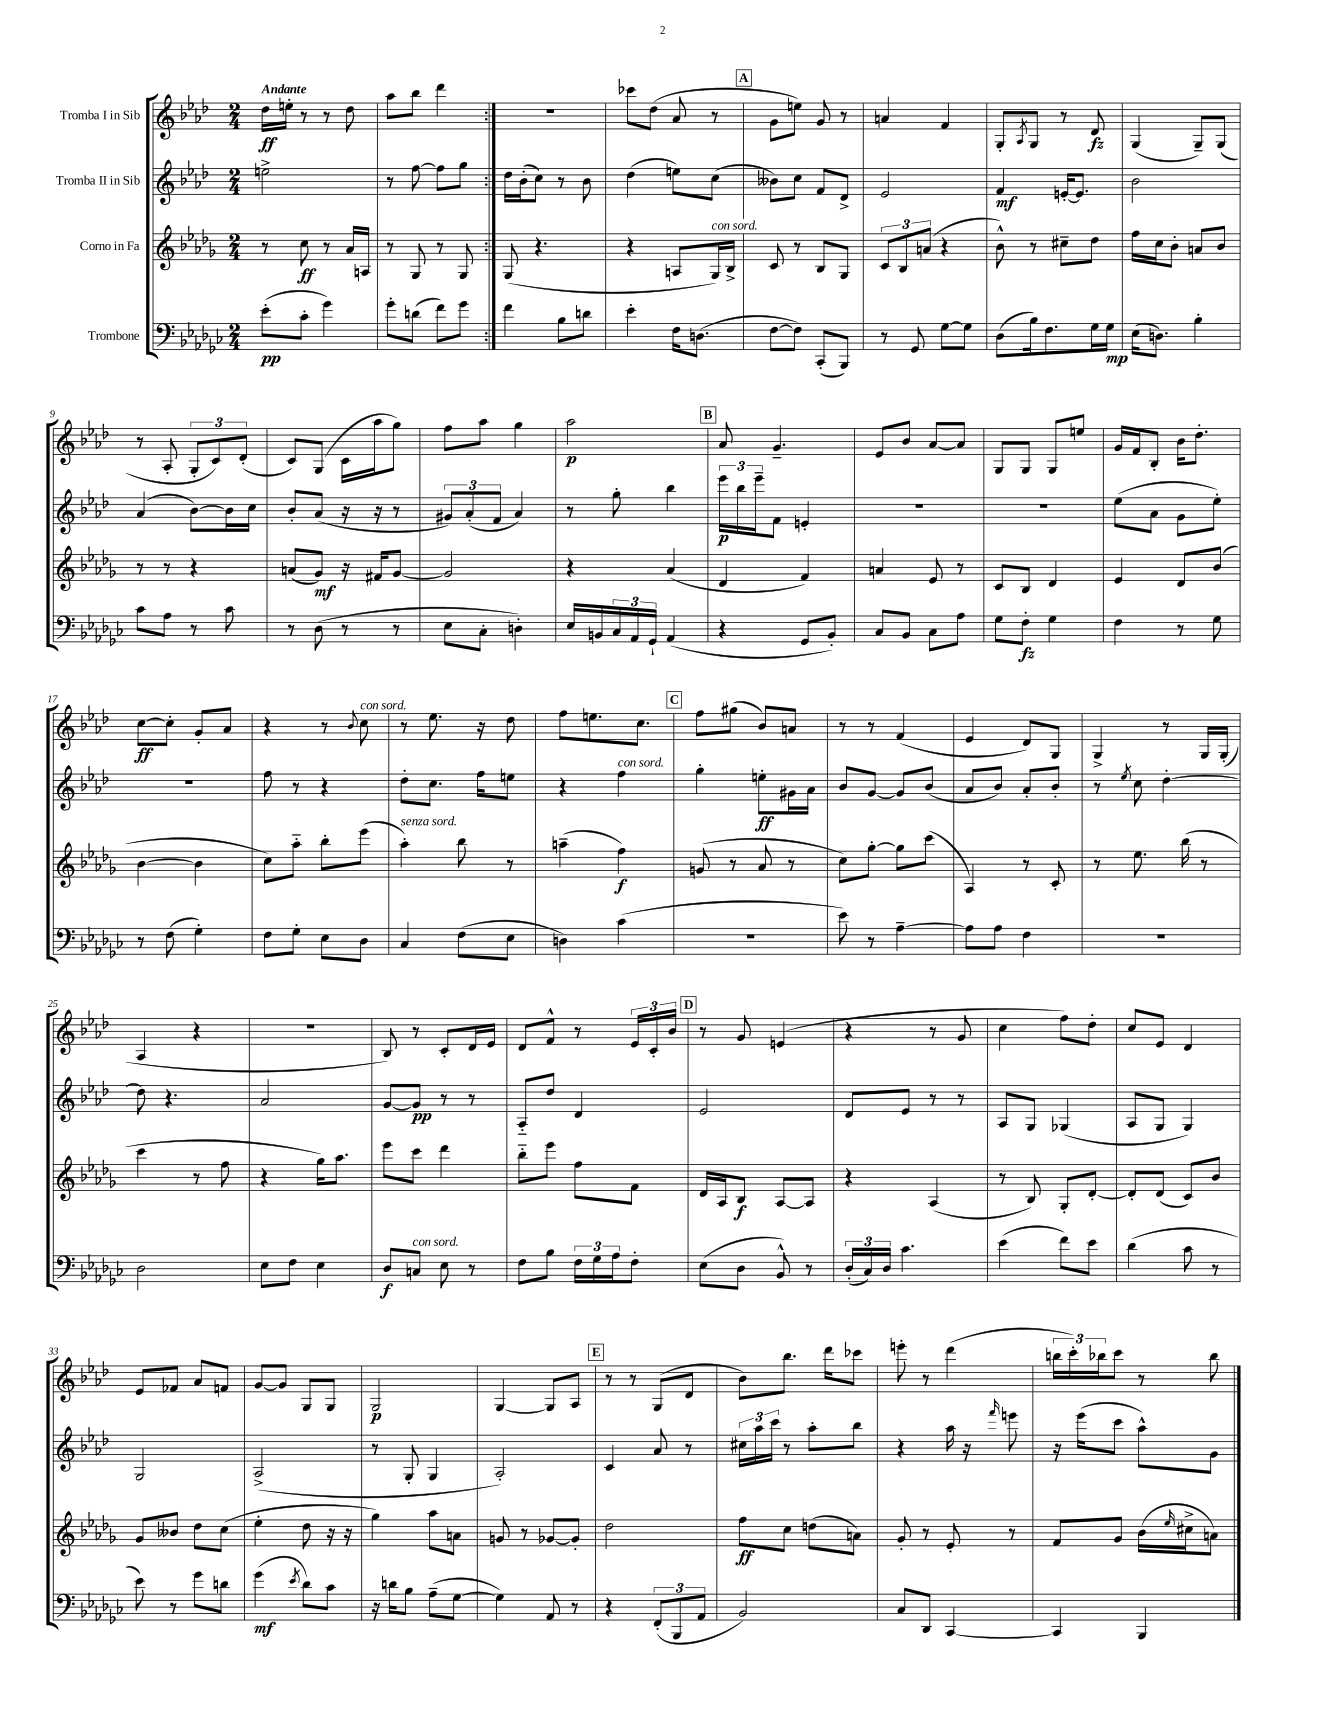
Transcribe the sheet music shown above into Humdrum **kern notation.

**kern	**dynam	**kern	**dynam	**kern	**dynam	**kern	**dynam
*part4	*part4	*part3	*part3	*part2	*part2	*part1	*part1
*staff4	*staff4	*staff3	*staff3	*staff2	*staff2	*staff1	*staff1
*I"Trombone	*	*I"Corno in Fa	*	*I"Tromba II in Sib	*	*I"Tromba I in Sib	*
*clefF4	*	*clefG2	*	*clefG2	*	*clefG2	*
*k[b-e-a-d-g-c-]	*	*k[b-e-a-d-g-]	*	*k[b-e-a-d-]	*	*k[b-e-a-d-]	*
*M2/4	*	*M2/4	*	*M2/4	*	*M2/4	*
=1	=1	=1	=1	=1	=1	=1	=1
!	!	!	!	!	!	!LO:TX:a:B:t=Andante	!
(8e-'\L	pp	8r	.	2een^\	.	16dd-\LL	ff
.	.	.	.	.	.	16een'\JJ	.
8c-'\J	.	8cc\	ff	.	.	8r	.
4g-\)	.	8r	.	.	.	8r	.
.	.	16a-/LL	.	.	.	8dd-\	.
.	.	16An/JJ	.	.	.	.	.
=2	=2	=2	=2	=2	=2	=2	=2
8g-'\L	.	8r	.	8r	.	8aa-\L	.
(8dn\J	.	8G-/	.	[8ff\	.	8bb-\J	.
8f\L)	.	8r	.	8ff\L]	.	4ddd-\	.
8g-\J	.	8G-/	.	8gg\J	.	.	.
=3:|!	=3:|!	=3:|!	=3:|!	=3:|!	=3:|!	=3:|!	=3:|!
4f\	.	(8G-/	.	16dd-\LL	.	2r	.
.	.	.	.	(16b-'\J	.	.	.
.	.	4.r	.	8cc\J)	.	.	.
8B-\L	.	.	.	8r	.	.	.
8dn\J	.	.	.	8b-\	.	.	.
=4	=4	=4	=4	=4	=4	=4	=4
4e-'\	.	4r	.	(4dd-\	.	8ccc-X\L	.
.	.	.	.	.	.	(8dd-\J	.
16F\KL	.	8An/L	.	8een\L)	.	8a-/	.
(8.Dn\J	.	.	.	.	.	.	.
!	!	!LO:TX:a:i:t=con sord.	!	!	!	!	!
.	.	16G-/L)	.	(8cc\J	.	8r	.
.	.	16B-^/JJ	.	.	.	.	.
!!LO:REH:place=s1:t=A
=5	=5	=5	=5	=5	=5	=5	=5
[8F\L	.	8c/	.	8b--X\L)	.	8g\L	.
8F\J])	.	8r	.	8cc\J	.	8een\J)	.
(8CC-'/L	.	8B-/L	.	8f/L	.	8g/	.
8BBB-/J)	.	8G-/J	.	8d-^/J	.	8r	.
=6	=6	=6	=6	=6	=6	=6	=6
8r	.	12c/L	.	2e-/	.	4an/	.
.	.	12B-/	.	.	.	.	.
8GG-/	.	.	.	.	.	.	.
.	.	(12an/J	.	.	.	.	.
[8G-\L	.	4r	.	.	.	4f/	.
8G-\J]	.	.	.	.	.	.	.
=7	=7	=7	=7	=7	=7	=7	=7
(8D-\L	.	8b-^^\)	.	4f/	mf	8G'/L	.
.	.	.	.	.	.	8qA-/	.
16B-\k)	.	8r	.	.	.	8G/J	.
8.F\	.	.	.	.	.	.	.
.	.	8cc#X~\L	.	[16en'/KL	.	8r	.
.	.	.	.	8.e/J]	.	.	.
16G-\L	.	8dd-\J	.	.	.	8d-/	fz
16G-\JJ	mp	.	.	.	.	.	.
=8	=8	=8	=8	=8	=8	=8	=8
(16E-\KL	.	16ff\LL	.	2b-\	.	(4G/	.
8.Dn\J)	.	16cc\J	.	.	.	.	.
.	.	8b-'\J	.	.	.	.	.
4B-'\	.	8an/L	.	.	.	8G~/L)	.
.	.	8b-/J	.	.	.	(8G/J	.
!!LO:LB:g=z
=9	=9	=9	=9	=9	=9	=9	=9
8c-\L	.	8r	.	(4a-/	.	8r	.
8A-\J	.	8r	.	.	.	8A-'/	.
8r	.	4r	.	[8b-\L)	.	12G'/L	.
.	.	.	.	.	.	12c/)	.
8c-\	.	.	.	16b-\L]	.	.	.
.	.	.	.	.	.	(12d-'/J	.
.	.	.	.	16cc\JJ	.	.	.
=10	=10	=10	=10	=10	=10	=10	=10
8r	.	(8an/L	.	8b-'/L	.	8c/L)	.
(8D-\	.	8g-/J)	mf	(8a-/J	.	(8G/J	.
8r	.	16r	.	16r	.	16c\LL	.
.	.	16f#X/KL	.	16r	.	16aa-\J	.
8r	.	[8g-/J	.	8r	.	8gg\J)	.
=11	=11	=11	=11	=11	=11	=11	=11
8E-\L	.	2g-/]	.	12g#X/L)	.	8ff\L	.
.	.	.	.	(12a-'/	.	.	.
8C-'\J	.	.	.	.	.	8aa-\J	.
.	.	.	.	12f/J	.	.	.
4Dn'\)	.	.	.	4a-/)	.	4gg\	.
=12	=12	=12	=12	=12	=12	=12	=12
16E-/LL	.	4r	.	8r	.	2aa-\	p
16BBn/	.	.	.	.	.	.	.
24C-/	.	.	.	8gg'\	.	.	.
24AA-/	.	.	.	.	.	.	.
24GG-`/JJ	.	.	.	.	.	.	.
(4AA-/	.	(4a-/	.	4bb-\	.	.	.
!!LO:REH:place=s1:t=B
=13	=13	=13	=13	=13	=13	=13	=13
4r	.	4d-/	.	24eee-\LL	p	8a-/	.
.	.	.	.	24bb-\	.	.	.
.	.	.	.	24eee-~\J	.	.	.
.	.	.	.	8f\J	.	4.g~/	.
8GG-/L	.	4f/)	.	4en'/	.	.	.
8BB-'/J)	.	.	.	.	.	.	.
=14	=14	=14	=14	=14	=14	=14	=14
8C-/L	.	4an/	.	2r	.	8e-/L	.
8BB-/J	.	.	.	.	.	8b-/J	.
8C-\L	.	8e-/	.	.	.	[8a-/L	.
8A-\J	.	8r	.	.	.	8a-/J]	.
=15	=15	=15	=15	=15	=15	=15	=15
8G-\L	.	8c/L	.	2r	.	8G/L	.
8F'\J	fz	8B-/J	.	.	.	8G/J	.
4G-\	.	4d-/	.	.	.	8G/L	.
.	.	.	.	.	.	8een/J	.
=16	=16	=16	=16	=16	=16	=16	=16
4F\	.	4e-/	.	(8ee-\L	.	16g/LL	.
.	.	.	.	.	.	16f/J	.
.	.	.	.	8a-\J	.	8B-'/J	.
8r	.	8d-/L	.	8g\L	.	16b-\KL	.
.	.	.	.	.	.	8.dd-'\J	.
8G-\	.	(8b-/J	.	8ee-'\J)	.	.	.
!!LO:LB:g=z
=17	=17	=17	=17	=17	=17	=17	=17
8r	.	[4b-\	.	2r	.	[8cc\L	ff
(8F\	.	.	.	.	.	8cc'\J]	.
4G-'\)	.	4b-\]	.	.	.	8g'/L	.
.	.	.	.	.	.	8a-/J	.
=18	=18	=18	=18	=18	=18	=18	=18
8F\L	.	8cc\L)	.	8ff\	.	4r	.
8G-'\J	.	8aa-\J	.	8r	.	.	.
8E-\L	.	8bb-'\L	.	4r	.	8r	.
.	.	.	.	.	.	8qqb-/	.
!	!	!	!	!	!	!LO:TX:a:i:t=con sord.	!
8D-\J	.	(8eee-\J	.	.	.	8cc\	.
=19	=19	=19	=19	=19	=19	=19	=19
!	!	!LO:TX:a:i:t=senza sord.	!	!	!	!	!
4C-/	.	4aa-'\)	.	8dd-'\L	.	8r	.
.	.	.	.	8.cc\J	.	8.ee-\	.
(8F\L	.	8bb-\	.	.	.	.	.
.	.	.	.	16ff\KL	.	16r	.
8E-\J	.	8r	.	8een\J	.	8dd-\	.
=20	=20	=20	=20	=20	=20	=20	=20
4Dn\)	.	(4aan~\	.	4r	.	8ff\L	.
.	.	.	.	.	.	8.een\	.
!	!	!	!	!LO:TX:a:i:t=con sord.	!	!	!
(4c-\	.	4ff\)	f	4ff\	.	.	.
.	.	.	.	.	.	8.cc\J	.
!!LO:REH:place=s1:t=C
=21	=21	=21	=21	=21	=21	=21	=21
2r	.	(8gn/	.	4gg'\	.	8ff\L	.
.	.	8r	.	.	.	(8gg#X\J	.
.	.	8a-/	.	8een'\L	ff	8b-/L)	.
.	.	8r	.	16g#X\L	.	8an/J	.
.	.	.	.	16a-\JJ	.	.	.
=22	=22	=22	=22	=22	=22	=22	=22
8e-\)	.	8cc\L)	.	8b-/L	.	8r	.
8r	.	[8gg-'\J	.	[8g/J	.	8r	.
[4A-~\	.	8gg-\L]	.	8g/L]	.	(4f/	.
.	.	(8ccc\J	.	(8b-/J	.	.	.
=23	=23	=23	=23	=23	=23	=23	=23
8A-\L]	.	4A-/)	.	8a-/L	.	4e-/	.
8A-\J	.	.	.	8b-/J)	.	.	.
4F\	.	8r	.	8a-'/L	.	8d-/L)	.
.	.	8c'/	.	8b-'/J	.	8G/J	.
=24	=24	=24	=24	=24	=24	=24	=24
2r	.	8r	.	8r	.	4G^/	.
.	.	.	.	8qee-/	.	.	.
.	.	8.ee-\	.	8cc\	.	.	.
.	.	.	.	[4dd-'\	.	8r	.
.	.	(16bb-\	.	.	.	.	.
.	.	8r	.	.	.	16G/LL	.
.	.	.	.	.	.	(16G'/JJ	.
!!LO:LB:g=z
=25	=25	=25	=25	=25	=25	=25	=25
2D-\	.	4ccc\	.	8dd-\]	.	4A-/	.
.	.	.	.	4.r	.	.	.
.	.	8r	.	.	.	4r	.
.	.	8ff\	.	.	.	.	.
=26	=26	=26	=26	=26	=26	=26	=26
8E-\L	.	4r	.	2a-/	.	2r	.
8F\J	.	.	.	.	.	.	.
4E-\	.	16gg-\KL)	.	.	.	.	.
.	.	8.aa-\J	.	.	.	.	.
=27	=27	=27	=27	=27	=27	=27	=27
8D-/L	f	8eee-\L	.	[8g/L	.	8B-/)	.
!LO:TX:a:i:t=con sord.	!	!	!	!	!	!	!
8Cn/J	.	8ccc\J	.	8g/J]	pp	8r	.
8E-\	.	4ddd-\	.	8r	.	8c'/L	.
8r	.	.	.	8r	.	16d-/L	.
.	.	.	.	.	.	16e-/JJ	.
=28	=28	=28	=28	=28	=28	=28	=28
8F\L	.	8bb-\L	.	8A-/L	.	8d-/L	.
8B-\J	.	8eee-\J	.	8dd-/J	.	8f^^/J	.
24F\LL	.	8ff\L	.	4d-/	.	8r	.
24G-\	.	.	.	.	.	.	.
24A-\J	.	.	.	.	.	.	.
8F'\J	.	8f\J	.	.	.	24e-/LL	.
.	.	.	.	.	.	24c'/	.
.	.	.	.	.	.	24b-/JJ	.
!!LO:REH:place=s1:t=D
=29	=29	=29	=29	=29	=29	=29	=29
(8E-\L	.	16d-/LL	.	2e-/	.	8r	.
.	.	16A-/J	.	.	.	.	.
8D-\J	.	8B-/J	f	.	.	8g/	.
8BB-^^/)	.	[8A-/L	.	.	.	(4en/	.
8r	.	8A-/J]	.	.	.	.	.
=30	=30	=30	=30	=30	=30	=30	=30
(24D-'/LL	.	4r	.	8d-/L	.	4r	.
24C-/)	.	.	.	.	.	.	.
24D-/JJ	.	.	.	.	.	.	.
4.c-\	.	.	.	8e-/J	.	.	.
.	.	(4A-/	.	8r	.	8r	.
.	.	.	.	8r	.	8g/	.
=31	=31	=31	=31	=31	=31	=31	=31
(4e-\	.	8r	.	8A-/L	.	4cc\	.
.	.	8B-/)	.	8G/J	.	.	.
8f\L)	.	8G-'/L	.	(4G-X/	.	8ff\L)	.
8e-\J	.	[8d-'/J	.	.	.	8dd-'\J	.
=32	=32	=32	=32	=32	=32	=32	=32
(4d-\	.	8d-'/L]	.	8A-/L	.	8cc/L	.
.	.	(8d-/J	.	8G/J	.	8e-/J	.
8c-\	.	8c/L)	.	4G/)	.	4d-/	.
8r	.	8b-/J	.	.	.	.	.
!!LO:LB:g=z
=33	=33	=33	=33	=33	=33	=33	=33
8e-\)	.	8g-/L	.	2G/	.	8e-/L	.
8r	.	8b--X/J	.	.	.	8f-X/J	.
8g-\L	.	8dd-\L	.	.	.	8a-/L	.
8dn\J	.	(8cc\J	.	.	.	8fn/J	.
=34	=34	=34	=34	=34	=34	=34	=34
(4g-\	mf	4ee-'\	.	(2A-^/	.	[8g/L	.
.	.	.	.	.	.	8g/J]	.
8qe-/	.	.	.	.	.	.	.
8d-\L)	.	8dd-\	.	.	.	8G/L	.
8c-\J	.	16r	.	.	.	8G/J	.
.	.	16r	.	.	.	.	.
=35	=35	=35	=35	=35	=35	=35	=35
16r	.	4gg-\)	.	8r	.	2G/	p
16dn\KL	.	.	.	.	.	.	.
8B-\J	.	.	.	8G'/	.	.	.
(8A-~\L	.	8aa-\L	.	4G/	.	.	.
[8G-\J	.	8an\J	.	.	.	.	.
=36	=36	=36	=36	=36	=36	=36	=36
4G-\])	.	8gn/	.	2A-'/)	.	[4G/	.
.	.	8r	.	.	.	.	.
8AA-/	.	[8g-X/L	.	.	.	8G/L]	.
8r	.	8g-'/J]	.	.	.	8A-/J	.
!!LO:REH:place=s1:t=E
=37	=37	=37	=37	=37	=37	=37	=37
4r	.	2dd-\	.	4c/	.	8r	.
.	.	.	.	.	.	8r	.
(12FF'/L	.	.	.	8a-/	.	(8G/L	.
12BBB-/	.	.	.	.	.	.	.
.	.	.	.	8r	.	8d-/J	.
12AA-/J	.	.	.	.	.	.	.
=38	=38	=38	=38	=38	=38	=38	=38
2BB-/)	.	8ff\L	ff	24cc#X\LL	.	8b-\L)	.
.	.	.	.	24aa-\	.	.	.
.	.	.	.	24ccc\JJ	.	.	.
.	.	8cc\J	.	8r	.	8.bb-\J	.
.	.	(8ddn\L	.	8aa-'\L	.	.	.
.	.	.	.	.	.	16ddd-\KL	.
.	.	8an\J)	.	8bb-\J	.	8ccc-X\J	.
=39	=39	=39	=39	=39	=39	=39	=39
8C-/L	.	8g-'/	.	4r	.	8eeen'\	.
8DD-/J	.	8r	.	.	.	8r	.
[4CC-/	.	8e-'/	.	16aa-\	.	(4ddd-\	.
.	.	.	.	16r	.	.	.
.	.	.	.	16qqfff/	.	.	.
.	.	8r	.	8eeen\	.	.	.
=40	=40	=40	=40	=40	=40	=40	=40
4CC-/]	.	8f/L	.	16r	.	24bbn\LL	.
.	.	.	.	.	.	24ccc'\)	.
.	.	.	.	(16eee-\KL	.	.	.
.	.	.	.	.	.	24bb-X\J	.
.	.	8g-/J	.	8ccc\J	.	8ccc\J	.
4BBB-/	.	(16b-\LL	.	8aa-^^\L)	.	8r	.
.	.	16qqee-/	.	.	.	.	.
.	.	16cc#X^\J	.	.	.	.	.
.	.	8an\J)	.	8g\J	.	8bb-\	.
==	==	==	==	==	==	==	==
*-	*-	*-	*-	*-	*-	*-	*-
